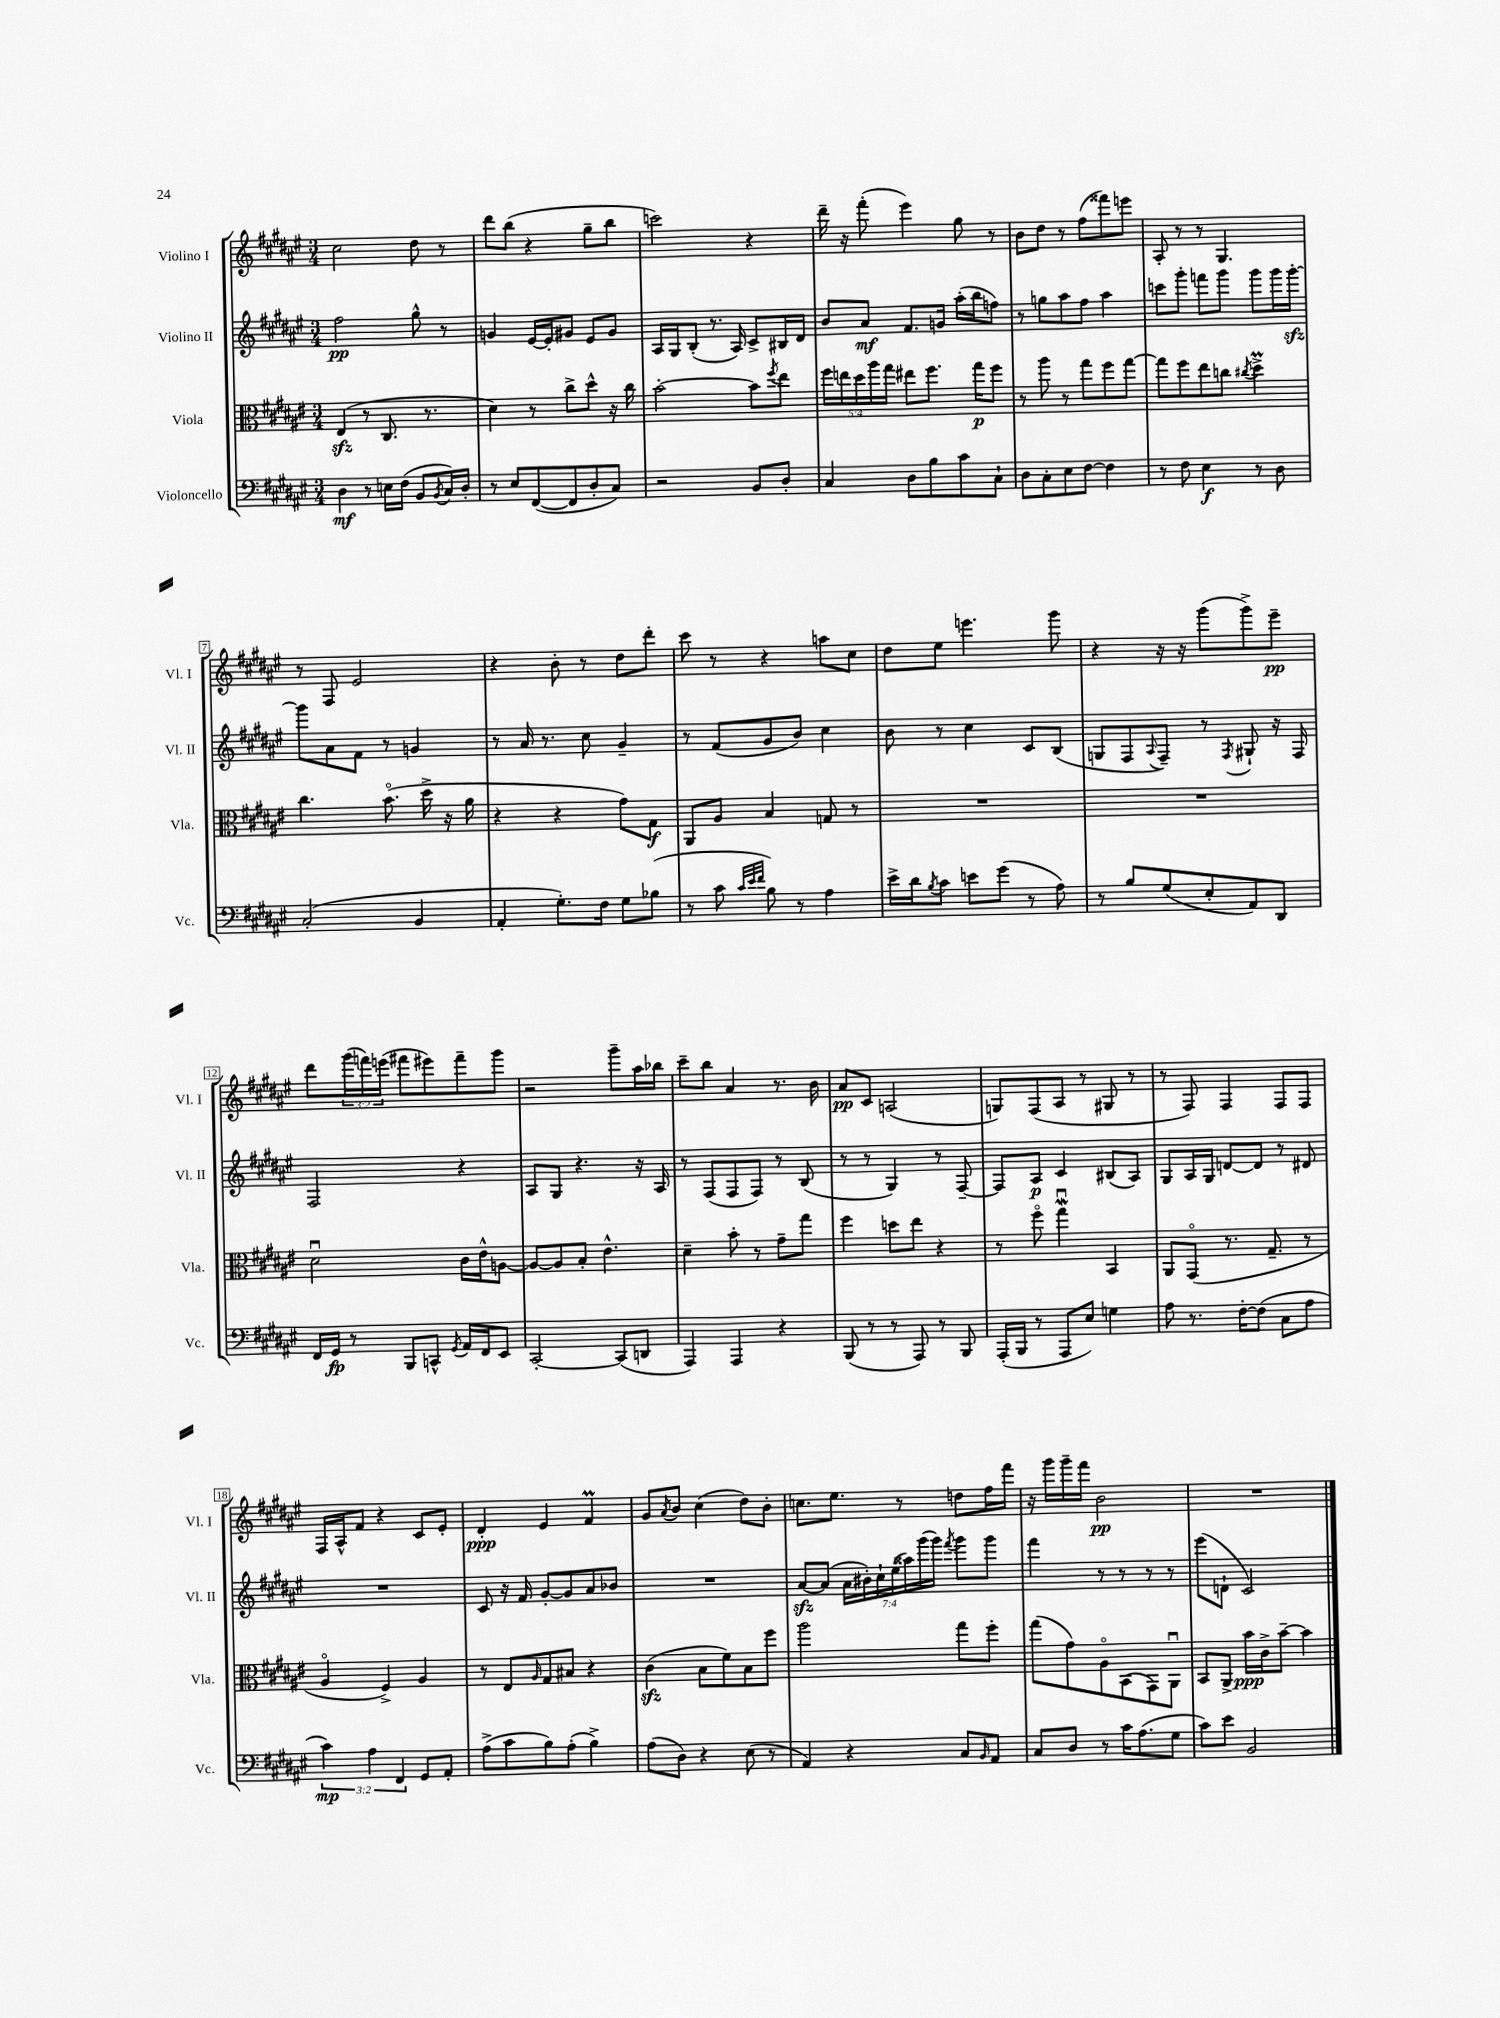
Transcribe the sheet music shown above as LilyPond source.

<<
\new StaffGroup <<
\new Staff = "s0" \with { instrumentName = "Violino I" shortInstrumentName = "Vl. I" } {
    \clef treble \key fis \major \numericTimeSignature \time 3/4 \override Staff.TupletNumber.text = #tuplet-number::calc-fraction-text
    cis''2 dis''8 r8 |
    dis'''8 b''8( r4 gis''8-- b''8 |
    c'''2) r4 |
    dis'''16-- r16 fis'''8-.( eis'''4) gis''8 r8 |
    b'8 dis''8 r8 fis''8( fisis'''8) e'''8 |
    ais8-. r8 r8 gis4. |
    r8 fis8 eis'2 |
    r4 b'8-. r8 dis''8 dis'''8-. |
    cis'''8 r8 r4 a''8 cis''8 |
    dis''8 eis''8 e'''4. gis'''8 |
    r4 r16 r16 gis'''8( gis'''8->) eis'''8--\pp |
    dis'''8 \tuplet 3/2 { gis'''16( f'''16) e'''16( } fis'''8 eis'''8) fis'''8-- gis'''8 |
    r2 gis'''8-- ais''16 bes''16 |
    cis'''8-- b''8 ais'4 r8. b'16 |
    ais'8\pp cis'8 a2( |
    g8) fis8( ais8 r8 gis8 r8 |
    r8 fis8) fis4 fis8 fis8 |
    fis16 ais16-^ fis'8 r4 cis'8 eis'8-. |
    dis'4-.\ppp eis'4 fis'4\prall |
    gis'8 \acciaccatura { ais'8 } b'8 cis''4( dis''8) b'8-. |
    c''8. eis''8. r8 d''8 fis''16 fis'''16 |
    r16 gis'''16 gis'''16-- fis'''16 b'2\pp |
    R2. \bar "|." |
}
\new Staff = "s1" \with { instrumentName = "Violino II" shortInstrumentName = "Vl. II" } {
    \clef treble \key fis \major \numericTimeSignature \time 3/4 \override Staff.TupletNumber.text = #tuplet-number::calc-fraction-text
    fis''2\pp gis''8-^ r8 |
    g'4 eis'16~ eis'16-. gis'8 eis'8 gis'8 |
    ais16 gis16 b8-.( r8. ais16) cis'8-> bis16 dis'16 |
    b'8 ais'8\mf fis'8. g'16 ais''16-.( b''16 f''8) |
    r8 g''8 ais''8 fis''8 ais''4 |
    c'''8 gis'''8-. f'''8 gis'''8 gis'''8 gis'''16 gis'''16~-.\sfz |
    gis'''8 ais'8 fis'8 r8 g'4 |
    r8 ais'16 r8. cis''8 gis'4-- |
    r8 fis'8( gis'8 b'8) cis''4 |
    b'8 r8 cis''4 cis'8 b8( |
    g8 fis8 \appoggiatura { ais8 } fis8--) r8 \acciaccatura { fis8 } gis8-! r16 fis16 |
    fis2 r4 |
    ais8 gis8 r4. r16 ais16 |
    r8 fis8( fis8 fis8) r8 b8( |
    r8 r8 gis4) r8 fis8~-- |
    fis8 ais8\p cis'4 bis8( ais8) |
    gis8 ais16 gis16 d'8~ d'8 r8 dis'8 |
    R2. |
    cis'8 r16 fis'16 gis'8~-. gis'8 ais'8 bes'8 |
    R2. |
    ais'8~\sfz ais'8( \tuplet 7/4 { ais'16 bis'16-.) cis''16-! eis''16( aisis''16) gis'''16( gis'''16) } \acciaccatura { fis'''8 } gis'''8 gis'''8 |
    fis'''4 r8 r8 r8 r8 |
    eis'''8( d'8-! cis'2) \bar "|." |
}
\new Staff = "s2" \with { instrumentName = "Viola" shortInstrumentName = "Vla." } {
    \clef alto \key fis \major \numericTimeSignature \time 3/4 \override Staff.TupletNumber.text = #tuplet-number::calc-fraction-text
    eis4\sfz( r8 cis8. r8. |
    dis'4) r8 cis''8-> dis''8-^ r16 cis''16 |
    b'2~-. b'8 \acciaccatura { fis''8 } eis''8 |
    \tuplet 5/4 { fis''16 e''16 dis''16 ais''16 gis''16 } eis''8 fis''8. gis''16\p fis''8 |
    r8 ais''8 r8 gis''8 fis''8 gis''8~ |
    gis''8 fis''8 eis''8 c''8 \acciaccatura { cis''8 } dis''4->\prall |
    cis''4. b'8.\flageolet( dis''16-> r16 ais'16 |
    r4 r4 gis'8) gis8\f |
    ais,8 ais8 b4 g8 r8 |
    R2. |
    R2. |
    dis'2\downbow cis'16 eis'16-^ a8~ |
    a8~ a8 b8-. eis'4.-^ |
    dis'4-- b'8-. r8 gis'8-- gis''8 |
    fis''4 d''8 eis''8 r4 |
    r8 fis''8\flageolet gis''4\downbow\mordent b,4 |
    ais,8 gis,8\flageolet( r8. gis8.-- r8 |
    ais4\flageolet fis4->) ais4 |
    r8 eis8 \grace { ais16 } gis8 bis8 r4 |
    cis'4\sfz( b8 fis'8) b8 fis''8 |
    ais''2 gis''8 fis''8-. |
    gis''8( gis'8) ais8\flageolet b,8( gis,8) ais,8\downbow |
    b,8 ais,8-> b'16\ppp cis'16-> b'8~-- b'4 \bar "|." |
}
\new Staff = "s3" \with { instrumentName = "Violoncello" shortInstrumentName = "Vc." } {
    \clef bass \key fis \major \numericTimeSignature \time 3/4 \override Staff.TupletNumber.text = #tuplet-number::calc-fraction-text
    dis4\mf r8 e16 fis16( b,8 \acciaccatura { b,8 } cis16) dis16-. |
    r8 eis8 fis,8~( fis,8 dis8-. cis8) |
    r2 b,8 dis8-. |
    cis4 dis8 b8 cis'8 cis8-! |
    dis8 cis8-. eis8 fis8~ fis4 |
    r8 fis8 eis4\f r8 dis8 |
    cis2-.( b,4 |
    ais,4-. gis8.-.) fis16 gis8 bes8( |
    r8 cis'8 \grace { cis'32 eis'32 fis'32 } b8) r8 ais4 |
    eis'16-> dis'16 \acciaccatura { b8 } cis'8 e'8 gis'8( r8 ais8) |
    r8 b8 gis8( eis8-. ais,8) dis,8 |
    fis,16 gis,16\fp r8 b,,8 c,8-^ \acciaccatura { gis,8 } ais,16 fis,16 eis,8 |
    cis,2~-. cis,8( d,8 |
    ais,,4) ais,,4 r4 |
    b,,8( r8 r8 ais,,8) r8 b,,8 |
    ais,,16-.( b,,16 r8 ais,,8 eis8) g4 |
    ais8 r8. fis16~-. fis8( cis8 ais8 |
    \tuplet 3/2 { cis'4\mp) ais4 fis,4 } gis,8 ais,8-. |
    ais8->( cis'8 b8) ais8-.( b4->) |
    ais8( dis8) r4 eis8( r8 |
    ais,4) r4 cis8 \grace { b,16 } ais,8 |
    cis8 dis8 r8 cis'16 ais8.( gis8 |
    cis'8) eis'8 b,2 \bar "|." |
}
>>
>>
\layout { \context { \Score \override BarNumber.stencil = #(make-stencil-boxer 0.1 0.3 ly:text-interface::print) } }
